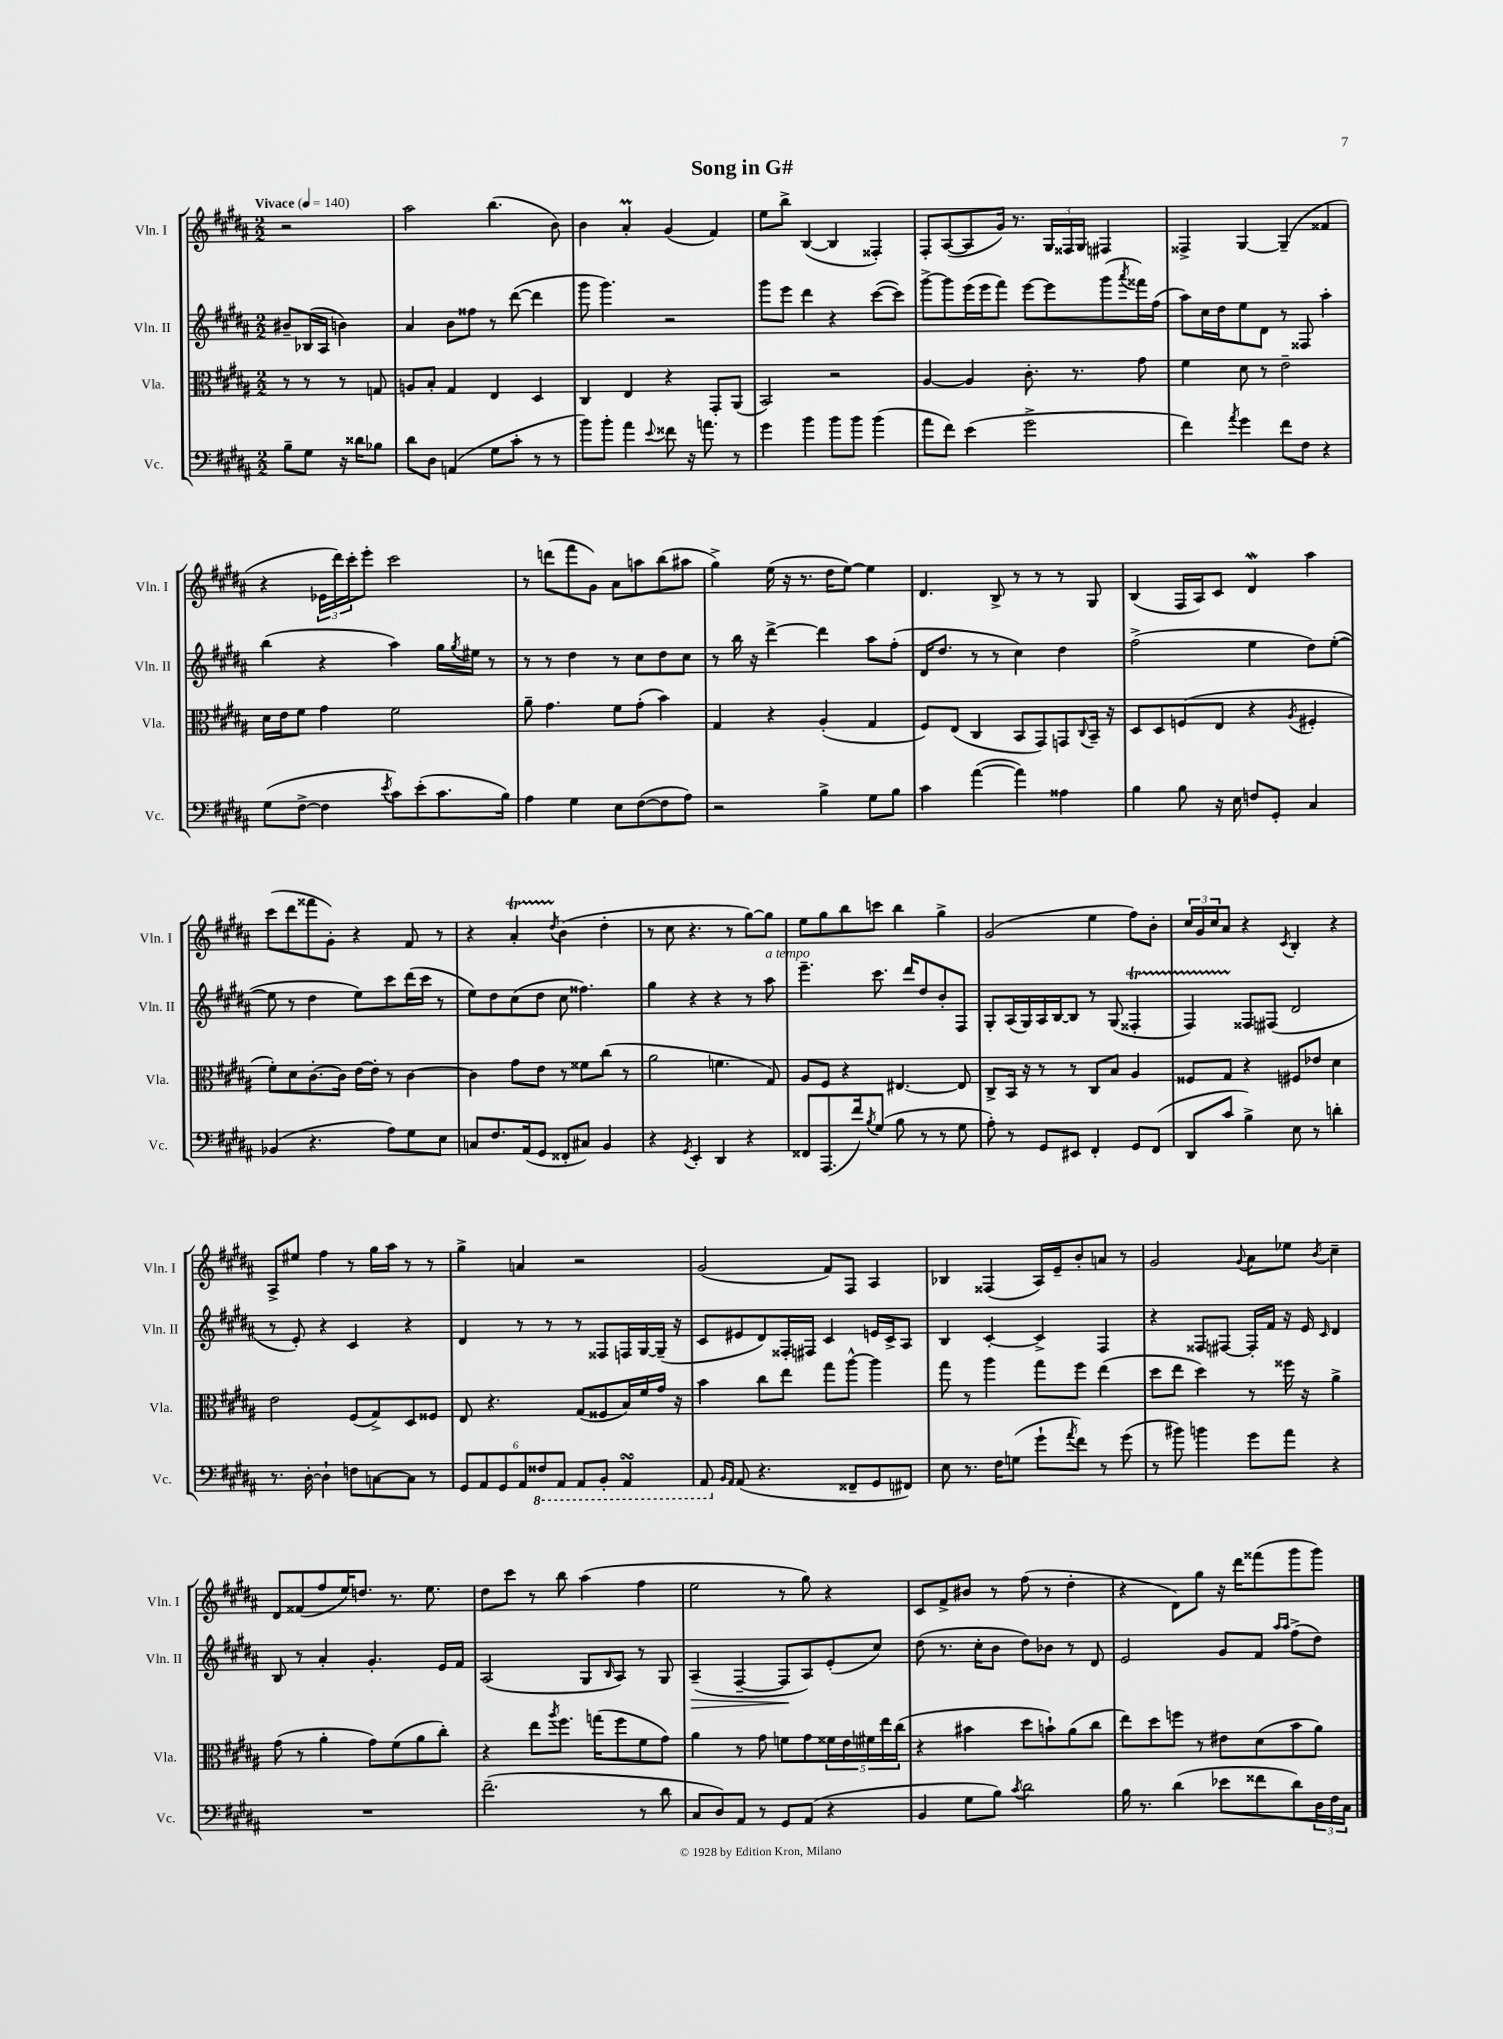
\header { title = "Song in G#" }
<<
\new StaffGroup <<
\new Staff = "s0" \with { instrumentName = "Vln. I" shortInstrumentName = "Vln. I" } {
    \clef treble \key b \major \numericTimeSignature \time 2/2 \partial 2 \tempo "Vivace" 4 = 140
    r2 |
    ais''2 b''4.( b'8) |
    b'4 ais'4-.\prall gis'4( fis'4) |
    e''8 b''8-> b4~( b4 fisis4-.) |
    fis8-. ais8~( ais8 gis'16) r8. \tuplet 3/2 { gis16 fisis16 gis16 } fis4 |
    fisis4-> gis4~ gis4--( fisis'4 |
    r4 \tuplet 3/2 { ees'16 dis'''16) cis'''16-. } e'''8-. cis'''2 |
    r8 d'''8( fis'''8 gis'8) ais'8 a''8 b''8( ais''8 |
    gis''4->) e''16( r16 r8. dis''16 e''8~) e''4 |
    dis'4. b8-> r8 r8 r8 gis8 |
    b4( fis16 ais16) cis'8 dis'4\mordent ais''4 |
    cis'''8( dis'''8 fisis'''8 gis'8-.) r4 fis'8 r8 |
    r4 ais'4-.\startTrillSpan \acciaccatura { dis''8 } b'4\stopTrillSpan( dis''4-. |
    r8 cis''8 r4. r8 gis''8~) gis''8 |
    e''8 gis''8 b''8 c'''8 b''4 gis''4-> |
    gis'2( e''4 fis''8) b'8-. |
    \tuplet 3/2 { cis''16 gis'16 cis''16 } ais'8 r4 \acciaccatura { cis'8 } b4-. r4 |
    ais8-> eis''8 fis''4 r8 gis''16 ais''16 r8 r8 |
    gis''4-> a'4 r2 |
    gis'2( fis'8) fis8 ais4 |
    bes4 fisis4( ais16) e'16-- b'8-. a'8 r8 |
    gis'2 \appoggiatura { gis'8 } ais'8 ees''8 \acciaccatura { b'8 } cis''4-- |
    dis'8 fisis'8( fis''8 e''16) d''8. r8. e''8. |
    dis''8 cis'''8 r8 b''8 ais''4( fis''4 |
    e''2 r8 gis''8) r4 |
    cis'8 fis'8-> bis'8 r8 fis''8( r8 dis''4-. |
    r4 dis'8) gis''8 r16 dis'''16 fisis'''8( gis'''8 gis'''8) \bar "|." |
}
\new Staff = "s1" \with { instrumentName = "Vln. II" shortInstrumentName = "Vln. II" } {
    \clef treble \key b \major \numericTimeSignature \time 2/2 \partial 2
    bis'8-- bes16( ais16 b'4) |
    ais'4 b'8 fisis''8 r8 dis'''8~( dis'''4 |
    gis'''8 gis'''4.) r2 |
    gis'''8 e'''8 dis'''4 r4 cis'''8~( cis'''8) |
    gis'''8~-> gis'''8 e'''16( e'''16 fis'''8) e'''8~ e'''8 gis'''8( \acciaccatura { ais'''8 } fisis'''16) fis''16( |
    ais''8) cis''16 dis''16 e''8 dis'8 r8 fisis8 ais''4-. |
    b''4( r4 ais''4) gis''16 \acciaccatura { gis''8 } eis''16 r8 |
    r8 r8 dis''4 r8 cis''8 dis''8 cis''8 |
    r8 b''16 r16 dis'''4~-> dis'''4 ais''8 fis''8-.( |
    dis'16 dis''8. r8 r8 cis''4) dis''4 |
    fis''2->( e''4 dis''8) e''8~-.( |
    e''8 r8 dis''4 e''8) cis'''8 dis'''16( cis'''16 r8 |
    e''8) dis''8 cis''8( dis''8 cis''8 fisis''4.) |
    gis''4 r4 r4 r8 ais''8^\markup { \italic "a tempo" } |
    e'''4.-- cis'''8. dis'''16 dis''8 b'8-. fis8 |
    gis8-. ais16( gis16) ais16 b16~ b8 r8 gis8( fisis4-.\startTrillSpan |
    fis4) fisis8\stopTrillSpan fis8( dis'2 |
    r8 e'8-.) r4 cis'4 r4 |
    dis'4 r8 r8 r8 fisis8 f16 gis16~ gis16--( r16 |
    cis'8 eis'8 dis'8) fisis16-. fis16 cis'4 e'16 cis'16-> ais8 |
    b4 cis'4~-. cis'4-> fis4 |
    r4 fisis8 fis8~ fis16-. fis'16 r16 e'16 \grace { cis'16 } dis'4 |
    b8 r8 ais'4-. gis'4.-. e'16 fis'16 |
    ais2( gis8 \grace { b16 } ais8) r8 gis8 |
    ais4--\>( fis4~-- fis8\! ais8) e'8-.( cis''8) |
    dis''8( r8. cis''16-. b'8 dis''8) bes'8 r8 dis'8 |
    e'2 gis'8 fis'8 \grace { ais''16 ais''16 } fis''8->( dis''8) \bar "|." |
}
\new Staff = "s2" \with { instrumentName = "Vla." shortInstrumentName = "Vla." } {
    \clef alto \key b \major \numericTimeSignature \time 2/2 \partial 2
    r8 r8 r8 g8 |
    a8 b8-. gis4 e4 dis4 |
    cis4 e4 r4 gis,8-. ais,8( |
    b,2) r2 |
    ais4~ ais4 cis'8.-. r8. gis'8 |
    fis'4 dis'8 r8 e'2-- |
    dis'16 e'16 fis'8 gis'4 fis'2 |
    ais'8-- gis'4. fis'8 gis'8-.( b'4) |
    gis4 r4 ais4-.( gis4 |
    fis8) e8( cis4 b,8 gis,8) g,8 \appoggiatura { cis8 } b,16-- r16 |
    dis8 dis8 f8( e8 r4 \acciaccatura { ais8 } fis4-. |
    fis'8-.) dis'8 cis'8.~-. cis'16 e'16~ e'16-. r8 cis'4~ |
    cis'4 gis'8 e'8 r8 fisis'8 cis''8( r8 |
    ais'2 f'4. gis8) |
    ais8 fis8 r4 eis4.~ eis8 |
    cis8-> b,16 r16 r8 r8 cis8 b8 ais4 |
    fisis8 gis8 r4 fis8 ees'8 dis'4 |
    e'2 fis8( gis8->) dis8 fisis8 |
    e8 r4. gis8( fisis8 b16) fis'16 gis'16 r16 |
    b'4 cis''8 e''8 gis''8 ais''8~-^ ais''4 |
    gis''8 r8 ais''4 gis''8 fis''8 e''4( |
    dis''8 e''8 dis''4) r8 fisis''16 r16 ais'4-> |
    gis'8( r8 ais'4-. gis'8) fis'8( ais'8 cis''8-.) |
    r4 e''8 \acciaccatura { ais''8 } fis''8. g''16( fis''8 fis'8 gis'8) |
    ais'4 r8 gis'8 f'8 gis'8 \tuplet 5/4 { fisis'16 e'16 fis'16 e''16 cis''16( } |
    r4 bis'4 dis''8 b'8-!) ais'8( cis''8 |
    e''8) dis''8 f''8 r8 eis'8 dis'8( b'8 ais'8) \bar "|." |
}
\new Staff = "s3" \with { instrumentName = "Vc." shortInstrumentName = "Vc." } {
    \clef bass \key b \major \numericTimeSignature \time 2/2 \partial 2
    b8-- gis8 r16 disis'16 bes8 |
    dis'8 dis8 a,4( gis8 cis'8-. r8 r8 |
    b'8) b'8-. ais'4 \appoggiatura { e'8 } fisis'8 r16 a'8. r8 |
    gis'4 b'4 b'8 b'8 b'4( |
    ais'8 fis'8) e'4( gis'2-> |
    fis'4) \acciaccatura { ais'8 } gis'4 fis'8 fis8 r4 |
    gis8( fis8~-> fis4 \acciaccatura { e'8 } cis'8) e'8-.( cis'8. b16) |
    ais4 gis4 e8 fis8~( fis8 ais8) |
    r2 b4-> gis8 b8 |
    cis'4 ais'4~( ais'4) aisis4 |
    b4 b8 r16 e16 f8 gis,8-. cis4 |
    bes,4( r4. ais8) gis8 e8 |
    c8 fis8. ais,16( gis,8 fisis,8-. cis8) b,4 |
    r4 \acciaccatura { gis,8 } e,4-. dis,4 r4 |
    fisis,8 ais,,8.( fis'16) \acciaccatura { b8 } gis8( b8 r8 r8 gis8 |
    ais8-.) r8 gis,8 eis,8 fis,4-. gis,8 fis,8( |
    dis,8 cis'8 b4->) e8 r8 d'4-. |
    r8. dis16~-. dis4-! f8 c8~ c8 r8 |
    \tuplet 6/4 { gis,8 ais,8 gis,8 ais,8 \ottava #-1 fisis,8 ais,,8 } ais,,8 b,,8-. ais,,4\turn |
    ais,,8 \ottava #0 \grace { b,16 ais,16 } ais,8( r4. fisis,8-- gis,8 fis,8) |
    e8 r8. fis16 g8( gis'8-! \acciaccatura { ais'8 } fis'8) r8 gis'8( |
    r8 bis'8) b'4 gis'8 ais'8 r4 |
    R1 |
    fis'2.--( r8 dis'8 |
    cis8 dis8) ais,8 r8 gis,8 ais,8( r4 |
    b,4 gis8 b8) \acciaccatura { cis'8 } dis'2 |
    b16 r8. dis'4( ees'8 fisis'8 dis'8) \tuplet 3/2 { dis16 fis16 cis16 } \bar "|." |
}
>>
>>
\layout { \context { \Score \remove "Bar_number_engraver" } }
